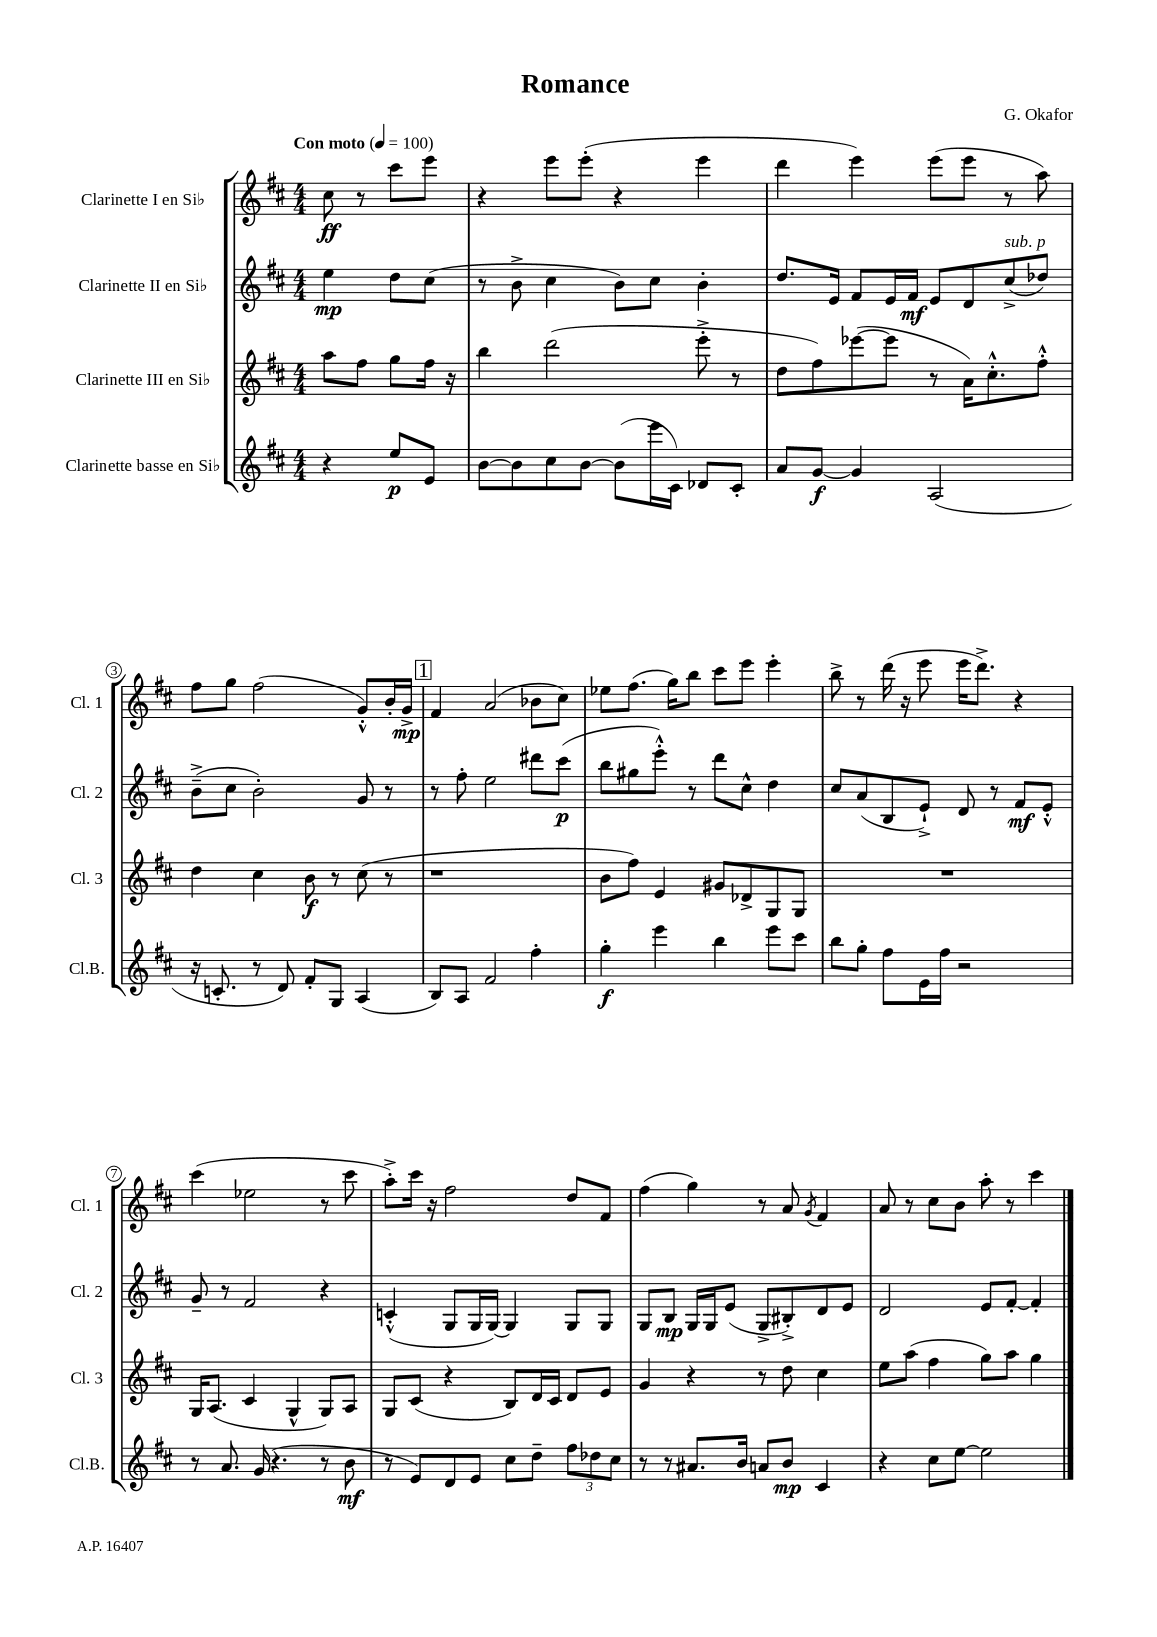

**kern	**kern	**kern	**kern
*staff4	*staff3	*staff2	*staff1
*clefG2	*clefG2	*clefG2	*clefG2
*k[f#c#]	*k[f#c#]	*k[f#c#]	*k[f#c#]
*M4/4	*M4/4	*M4/4	*M4/4
*MM100	*MM100	*MM100	*MM100
4r	8aa\L	4ee\	8cc#\
.	8ff#\J	.	8r
8ee/L	8gg\L	8dd\L	8ccc#\L
8e/J	16ff#\Jk	(8cc#\J	8eee\J
.	16r	.	.
=	=	=	=
[8b\L	4bb\	8r	4r
8b\]	.	8b^\	.
8cc#\	(2ddd\	4cc#\	8eee\L
[8b\J	.	.	(8eee'\J
(8b\]L	.	8b\L)	4r
16eee\L	.	8cc#\J	.
16c#\JJ)	.	.	.
8d-/L	8eee'^\	4b'\	4eee\
8c#'/J	8r	.	.
=	=	=	=
8a/L	8dd\L	8.dd/L	4ddd\
[8g/J	8ff#\)	.	.
.	.	16e/Jk	.
4g/]	([8eee-\	8f#/L	4eee\)
.	8eee-\]J	16e/L	.
.	.	16f#/JJ	.
(2A/	8r	8e/L	(8eee\L
.	16a\LK)	8d/	8eee\J
.	8.cc#'^^\	.	.
.	.	(8cc#^/	8r
.	8ff#'^^\J	8dd-/J)	8aa\)
=	=	=	=
16r	4dd\	(8b~^\L	8ff#\L
8.c'/	.	.	.
.	.	8cc#\J	8gg\J
8r	4cc#\	2b'\)	(2ff#\
8d/)	.	.	.
8f#'/L	8b\	.	.
8G/J	8r	.	.
(4A/	(8cc#\	8g/	8g'^^/L)
.	8r	8r	16b'/L
.	.	.	16g^/JJ
=	=	=	=
8B/L)	1r	8r	4f#/
8A/J	.	8ff#'\	.
2f#/	.	2ee\	(2a/
4ff#'\	.	8ddd#\L	8b-\L
.	.	(8ccc#\J	8cc#\J)
=	=	=	=
4gg'\	8b\L	8bb\L	8ee-\L
.	8ff#\J)	8gg#\	(8.ff#\J
4eee\	4e/	8eee'^^\J)	.
.	.	.	16gg\LK)
.	.	8r	8bb\J
4bb\	8g#/L	8ddd\L	8ccc#\L
.	8d-^/	8cc#^^\J	8eee\J
8eee\L	8G/	4dd\	4eee'\
8ccc#\J	8G/J	.	.
=	=	=	=
8bb\L	1r	8cc#/L	8bb^\
8gg'\J	.	(8a/	8r
8ff#\L	.	8B/	(16ddd\
.	.	.	16r
16e\L	.	8e`^/J)	8eee\
16ff#\JJ	.	.	.
2r	.	8d/	16eee\LK
.	.	.	8.ddd^\J)
.	.	8r	.
.	.	8f#/L	4r
.	.	8e'^^/J	.
=	=	=	=
8r	16G/LK	8g~/	(4ccc#\
.	(8.A/J	.	.
8.a/	.	8r	.
.	4c#/	2f#/	2ee-\
(16g/	.	.	.
4.r	.	.	.
.	4G^^/	.	.
8r	8G/L)	4r	8r
8b\	8A/J	.	8ccc#\
=	=	=	=
8r	8G/L	(4c'^^/	8aa'^\L)
8e/L)	(8c#/J	.	16ccc#\Jk
.	.	.	16r
8d/	4r	8G/L	2ff#\
8e/J	.	16G/L	.
.	.	[16G/JJ)	.
8cc#\L	8B/L)	4G/]	.
8dd~\J	16d/L	.	.
.	16c#/JJ	.	.
12ff#\L	8d/L	8G/L	8dd/L
12dd-\	.	.	.
.	8e/J	8G/J	8f#/J
12cc#\J	.	.	.
=	=	=	=
8r	4g/	8G/L	(4ff#\
8r	.	8B/J	.
8.a#/L	4r	16G/LL	4gg\)
.	.	16G/J	.
.	.	(8e/J	.
16b/Jk	.	.	.
8a/L	8r	8G^/L	8r
8b/J	8dd\	8B#'^/)	8a/
.	.	.	8qg/
4c#/	4cc#\	8d/	4f#/
.	.	8e/J	.
=	=	=	=
4r	8ee\L	2d/	8a/
.	(8aa\J	.	8r
8cc#\L	4ff#\	.	8cc#\L
[8ee\J	.	.	8b\J
2ee\]	8gg\L)	8e/L	8aa'\
.	8aa\J	[8f#'/J	8r
.	4gg\	4f#'/]	4ccc#\
==	==	==	==
*-	*-	*-	*-
